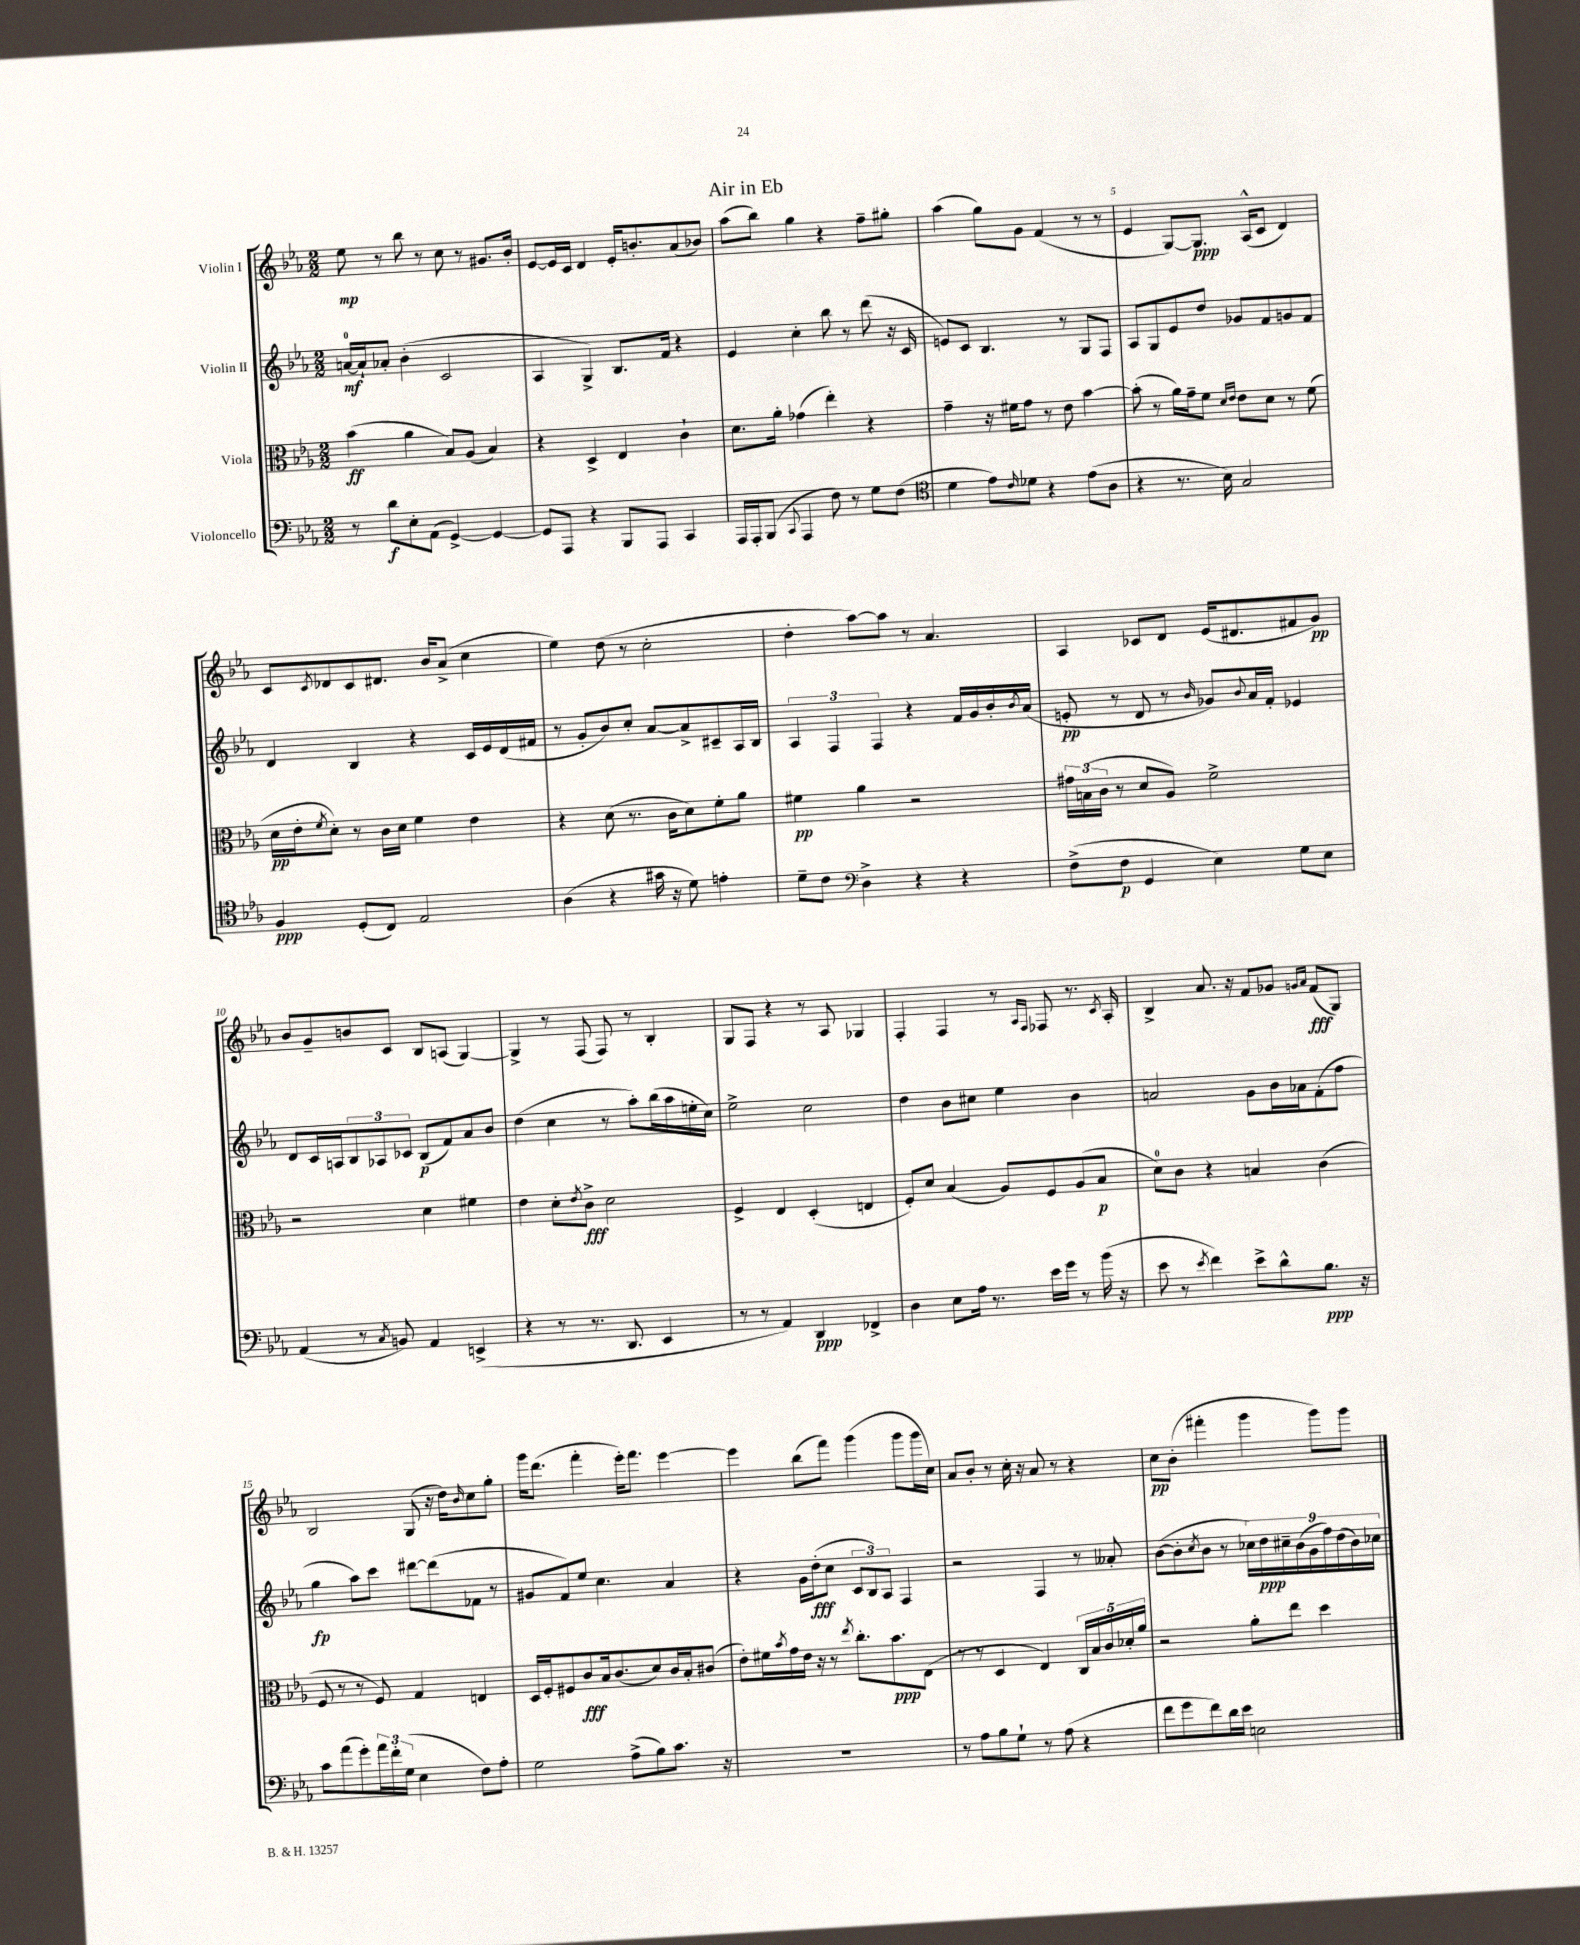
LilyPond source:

\header { title = "Air in Eb" }
<<
\new StaffGroup <<
\new Staff = "s0" \with { instrumentName = "Violin I" } {
    \clef treble \key ees \major \numericTimeSignature \time 2/2
    ees''8\mp r8 bes''8 r8 c''8 r8 gis'8. bes'16-. |
    ees'8~ ees'16 c'16 d'4 ees'16-. b'8.-. aes'8( bes'8) |
    aes''8( bes''8) g''4 r4 f''8-- gis''8-. |
    aes''4( g''8) g'8 f'4( r8 r8 |
    ees'4 g8~) g8.\ppp aes16-^( c'8 d'4) |
    c'8 \acciaccatura { c'8 } des'8 c'8 dis'8. bes'16 aes'8->( c''4 |
    ees''4) d''8( r8 c''2-. |
    d''4-. aes''8~) aes''8 r8 aes'4. |
    aes4 ces'8 d'8 ees'16( dis'8. fis'8 g'8\pp) |
    bes'8 g'8-- b'8 c'8 bes8 a8( g4~) |
    g4-> r8 f8( f8) r8 bes4-. |
    g8 f8 r4 r8 aes8 ges4 |
    f4-. f4 r8 \grace { aes16 f16 } fes8 r8. \acciaccatura { c'8 } aes16-. |
    bes4-> aes'8. r16 f'8 ges'8 \grace { g'16 aes'16 } f'8\fff( g8) |
    bes2 g8( r16 d''16) \grace { bes'16 } c''8 g''8-. |
    g'''16 d'''8.( f'''4-. ees'''16-.) f'''8. ees'''4~ |
    ees'''4 bes''8( f'''8) g'''4( g'''8 g'''16 c''16) |
    aes'8 bes'8-. r8 c''16-. r16 aes'8 r8 r4 |
    c''8\pp bes'8-.( fis'''4-. g'''4 g'''8) g'''8 \bar "|." |
}
\new Staff = "s1" \with { instrumentName = "Violin II" } {
    \clef treble \key ees \major \numericTimeSignature \time 2/2
    a'16-0~\mf a'16-! aes'8-. bes'4-.( c'2 |
    aes4 g4->) bes8. f'16 r4 |
    ees'4 c''4-. bes''8 r8 d'''8( r16 c'16 |
    e'8) c'8 bes4. r8 g8 f8 |
    aes8 g8 ees'8 d''8 ges'8 f'8 g'8 f'8 |
    d'4 bes4 r4 c'16 ees'16 d'16( fis'16 |
    r8 g'8-. bes'8) c''8-. aes'8~ aes'8-> cis'8-- aes16 bes16 |
    \tuplet 3/2 { aes4 f4 f4 } r4 f'16 g'16 bes'16-. \acciaccatura { bes'8 } aes'16( |
    e'8-.\pp r8 d'8 r8 \grace { bes'16 } ges'8) \appoggiatura { bes'8 } aes'16 f'16-. ees'4 |
    d'8 c'16 a16 \tuplet 3/2 { bes8 aes8 ces'8 } bes8\p( f'8) aes'8 bes'8 |
    d''4( c''4 r8 aes''8-.) bes''16( aes''16 e''16-. c''16) |
    ees''2-> c''2 |
    d''4 bes'8 cis''8 ees''4 bes'4 |
    a'2 g'8 bes'16 aes'16 f'8-.( f''8 |
    g''4\fp aes''8) c'''8 dis'''8~ dis'''8( fes'8 r8 |
    gis'8 f'8) ees''8 c''4. aes'4 |
    r4 g'16 d''16-.\fff( c''8 \tuplet 3/2 { c'8 bes8) aes8 } f4 |
    r2 f4 r8 aeses'8-. |
    bes'8~( bes'8-. \acciaccatura { c''8 } bes'8 r8 \tuplet 9/8 { ces''16) d''16\ppp cis''16-- bes'16( g'16 f''16) d''16( bes'16) ces''16 } \bar "|." |
}
\new Staff = "s2" \with { instrumentName = "Viola" } {
    \clef alto \key ees \major \numericTimeSignature \time 2/2
    bes'4\ff( aes'4 bes8) aes8( bes4) |
    r4 d4-> ees4 c'4-! |
    d'8. aes'16-. ges'4( ees''4-.) r4 |
    g'4-- r16 fis'16 g'8 r8 ees'8 bes'4~ |
    bes'8-.( r8 aes'16) g'16-- f'8 \grace { d'16 ees'16 } ees'8 d'8 r8 f'8( |
    d'16\pp ees'16-. \acciaccatura { f'8 } d'8-.) r8 c'16 d'16 f'4 ees'4 |
    r4 d'8( r8. c'16 d'8) f'8-. aes'8 |
    fis'4\pp aes'4 r2 |
    \tuplet 3/2 { gis'16 b16( c'16 } r8 d'8 aes8) f'2-> |
    r2 d'4 fis'4 |
    ees'4 d'8-. \acciaccatura { ees'8 } c'8->\fff d'2 |
    f4-> ees4 d4-.( e4 |
    f8-.) d'8 bes4( aes8) f8 aes8( bes8\p |
    d'8-0) c'8 r4 b4 c'4( |
    f8 r8 r8 f8) g4 e4 |
    d16 f16-. fis8 c'8\fff bes16 c'8.( d'8) c'16 bes16-. cis'8( |
    ees'8-.) fis'16 \acciaccatura { bes'8 } g'16 ees'16 r16 r8 \acciaccatura { ees''8 } c''8.-. bes'8.\ppp ees8( |
    r8 r8 d4 ees4) \tuplet 5/4 { c16 bes16 c'16 des'16-. aes'16 } |
    r2 aes'8-. ees''8 d''4 \bar "|." |
}
\new Staff = "s3" \with { instrumentName = "Violoncello" } {
    \clef bass \key ees \major \numericTimeSignature \time 2/2
    r8 d'8\f ees8-. aes,8( g,4~->) g,4~ |
    g,8 aes,,8 r4 bes,,8 aes,,8 c,4 |
    aes,,16 aes,,16-. bes,,8( \appoggiatura { c,8 } aes,,4 f8) r8 g8 f8( |
    \clef tenor d'4 ees'8) \grace { c'16 } des'8 r4 ees'8( aes8 |
    r4 r8. bes16) g2 |
    f4\ppp d8-.( c8) ees2 |
    aes4( r4 gis'16 r16 d'8) e'4-. |
    d'8-- c'8 \clef bass d4-> r4 r4 |
    f8->( f8\p g,4 ees4) g8 ees8 |
    aes,4( r8 \acciaccatura { c8 } b,8) aes,4 e,4->( |
    r4 r8 r8. d,8. ees,4 |
    r8 r8 aes,4) d,4\ppp fes,4-> |
    d4 ees8 aes16 r8. ees'16 g'16 r8 bes'16( r16 |
    ees'8 r8 \acciaccatura { ees'8 } f'4) ees'8-> d'8-^ bes8.\ppp r16 |
    c'8 aes'8( g'8-.) \tuplet 3/2 { aes'16 f'16-. g16( } ees4 f8) aes8-. |
    g2 aes8->( bes8) c'8. r16 |
    R1 |
    r8 aes8 bes8 g8-! r8 aes8( r4 |
    f'8 g'8 f'8) d'16 ees'16 e2 \bar "|." |
}
>>
>>
\layout { \context { \Score \override BarNumber.break-visibility = ##(#f #t #t) barNumberVisibility = #(every-nth-bar-number-visible 5) } }
